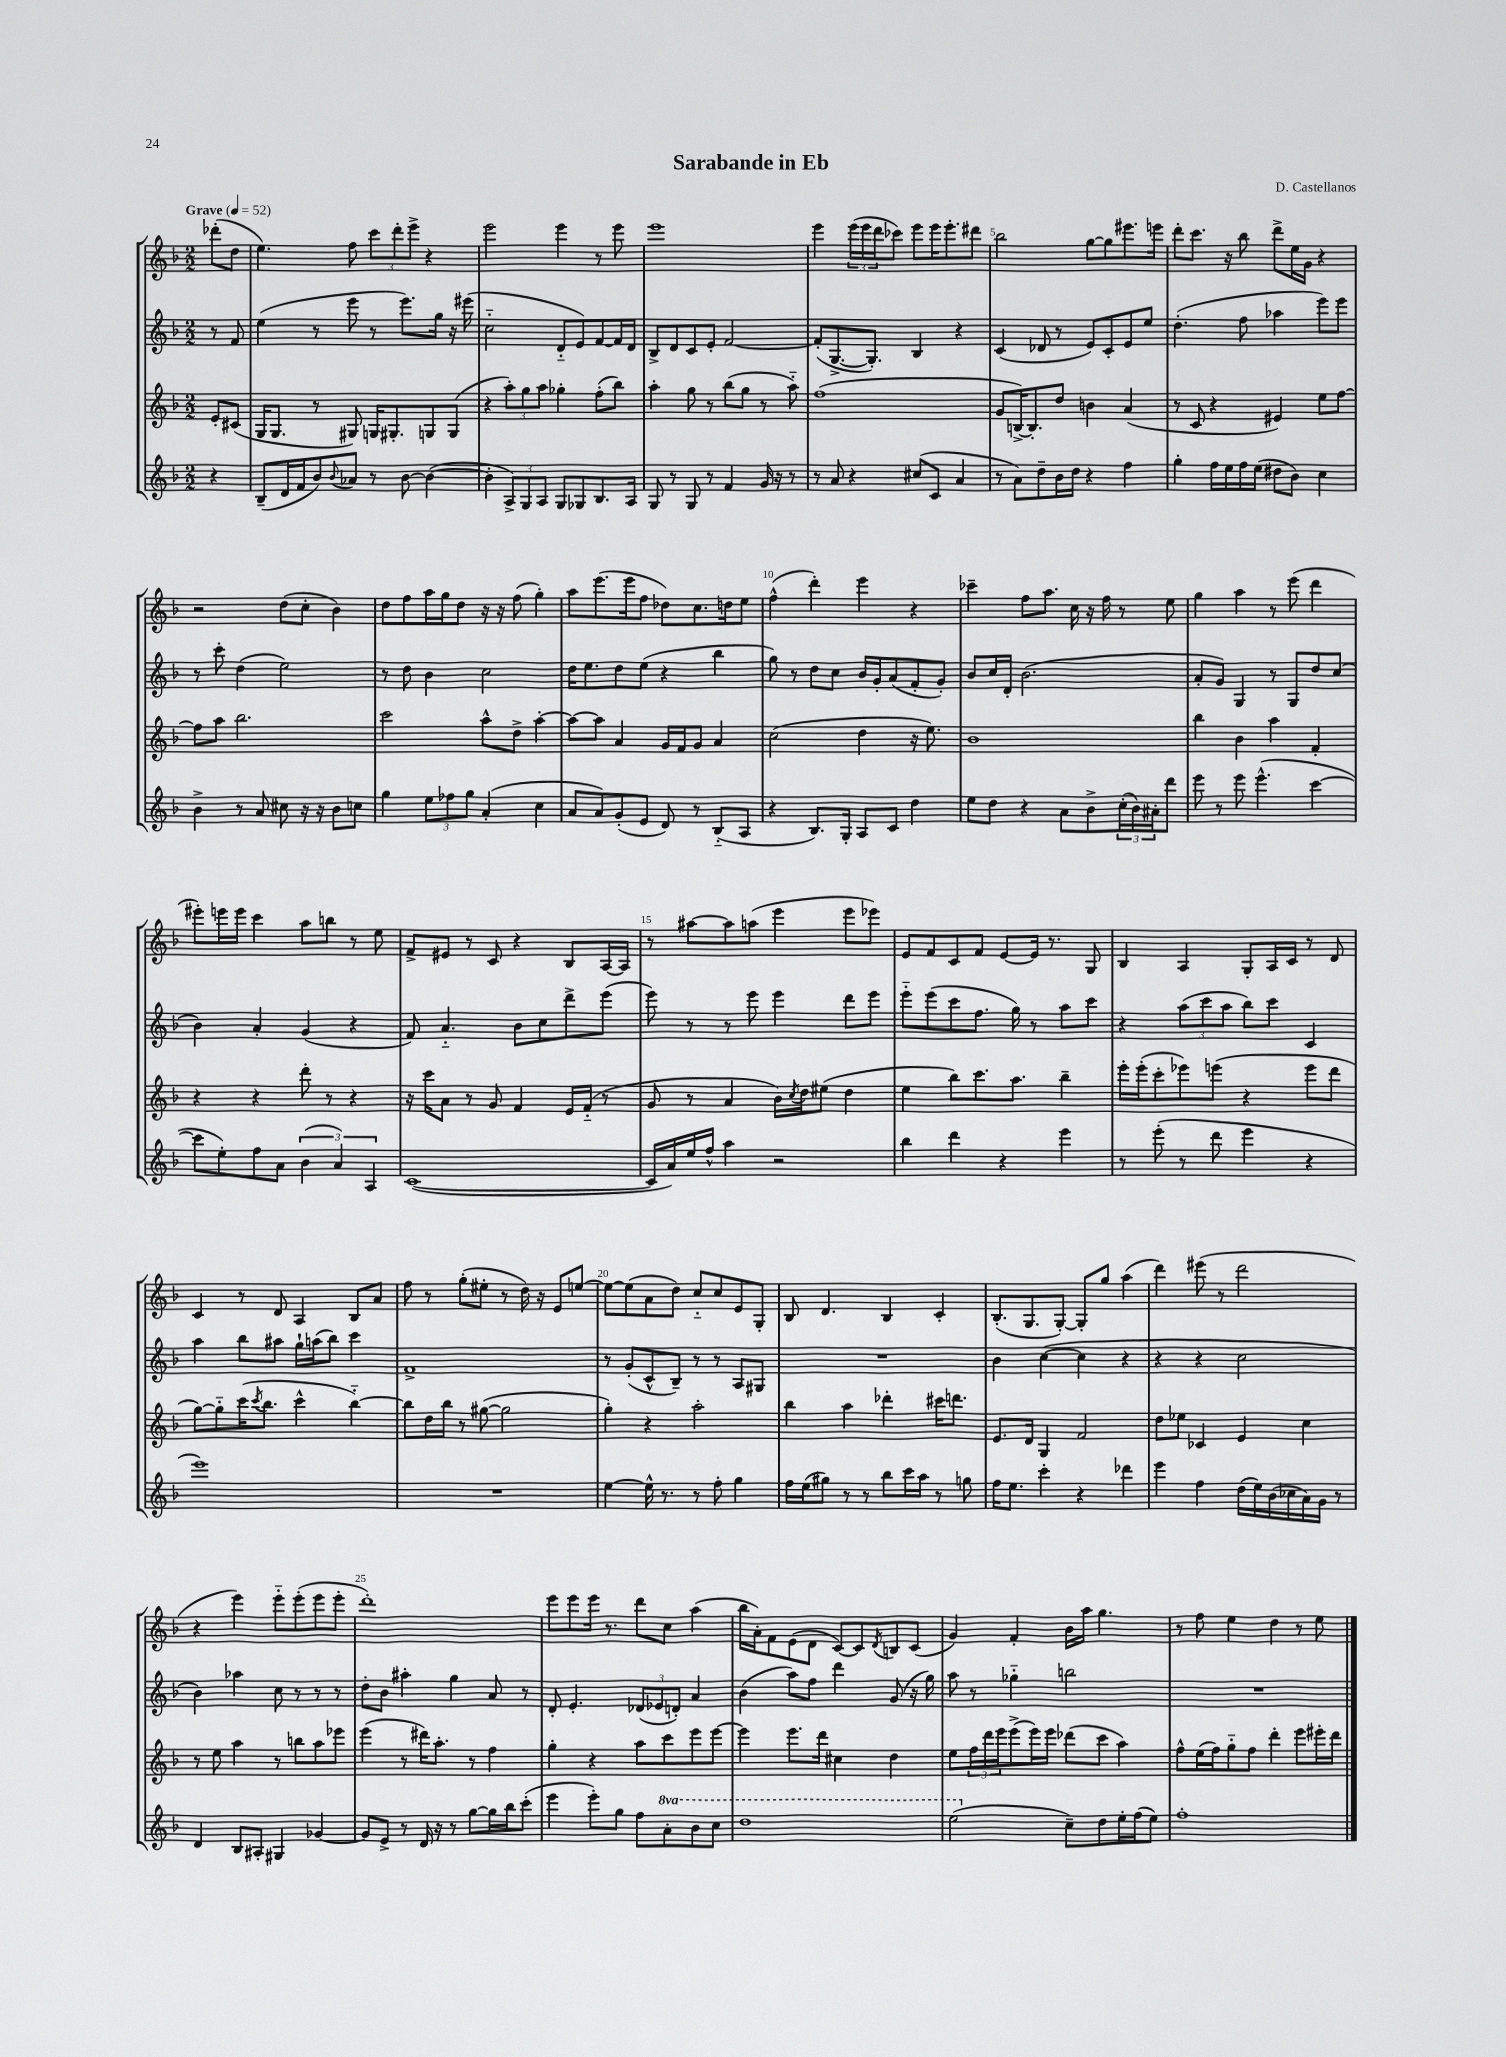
\header { title = "Sarabande in Eb" composer = "D. Castellanos" }
<<
\new StaffGroup <<
\new Staff = "s0" {
    \clef treble \key f \major \numericTimeSignature \time 2/2 \partial 4 \tempo "Grave" 4 = 52
    des'''8-.( d''8 |
    e''4.) f''8 \tuplet 3/2 { c'''8 d'''8-. e'''8-> } r4 |
    e'''2 e'''4 r8 e'''8 |
    e'''1 |
    e'''4 \tuplet 3/2 { e'''16( e'''16 d'''16 } ces'''8) e'''8 e'''16 e'''8.-. dis'''8 |
    bes''2 g''8~ g''8 eis'''8. e'''16 |
    d'''8-. c'''8. r16 bes''8 d'''8-> e''16 g'16 r4 |
    r2 d''8( c''8-. bes'4) |
    d''8 f''8 a''16 g''16 d''8 r16 r16 f''8( g''4-.) |
    a''8 e'''8.( e'''16 f''8 des''8) c''8. d''16 e''8 |
    f''4-^( d'''4-.) e'''4 r4 |
    ces'''4-- f''8 a''8. c''16 r16 f''16 r8 e''8 |
    g''4 a''4 r8 e'''8( d'''4 |
    eis'''8-.) e'''16 e'''16 c'''4 a''8 b''8 r8 e''8 |
    f'8-> eis'8 r8 c'8 r4 bes8 a16~ a16 |
    r8 ais''8~ ais''8 a''8( e'''4 e'''8 ees'''8) |
    e'8 f'8 c'8 f'8 e'8~ e'16 r8. g8 |
    bes4 a4 g8-. a16 c'16 r8 d'8 |
    c'4 r8 d'8 a4 bes8 a'8 |
    f''8 r8 g''8-.( eis''8-. r8 d''16) r16 e'8 e''8~ |
    e''8~ e''8( a'8 d''8) c''8-_ c''8 e'8 g8-. |
    bes8 d'4. bes4 c'4-. |
    bes8.-.( g8. g8~-.) g8-. g''8 a''4( |
    d'''4) eis'''8( r8 d'''2 |
    r4 e'''4) e'''8-_ e'''8-.( e'''8 e'''8-. |
    d'''1-.) |
    e'''8 e'''8 e'''16 r8. d'''8 c''8 a''4( |
    bes''16 a'16-.) f'8 e'8( d'8 c'8~) c'8 \acciaccatura { d'8 } b8 c'8( |
    g'4) f'4-. bes'16 a''16 g''4. |
    r8 f''8 e''4 d''4 r8 e''8 \bar "|." |
}
\new Staff = "s1" {
    \clef treble \key f \major \numericTimeSignature \time 2/2 \partial 4
    r8 f'8 |
    e''4( r8 e'''8 r8 e'''8.) g''16 r16 eis'''16( |
    c''2-_ d'8-_ e'8) f'8~ f'16 d'16 |
    bes8-> d'8 c'8 e'8-. f'2~ |
    f'8-.( g8.~-> g8.-.) bes4 r4 |
    c'4( des'8 r8 e'8) c'8-. e'8 e''8 |
    d''4.-.( f''8 aes''4 e'''8) e'''8 |
    r8 c'''8-. d''4( e''2) |
    r8 d''8 bes'4 c''2 |
    d''16 e''8. d''8 e''8( r4 bes''4 |
    g''8) r8 d''8 c''8 bes'16 g'16-. a'8( f'8-. g'8-.) |
    bes'8 c''16 d'16-. bes'2.( |
    a'8-. g'8) g4 r8 g8 d''8 c''8( |
    bes'4) a'4-. g'4( r4 |
    f'8) a'4.-_ bes'8 c''8 d'''8-> e'''8( |
    e'''8) r8 r8 e'''8 e'''4 d'''8 e'''8 |
    e'''8-_ e'''8( c'''8 f''8. g''16) r8 a''8 c'''8 |
    r4 \tuplet 3/2 { a''8( c'''8 a''8 } bes''8) c'''8 c'4 |
    a''4 bes''8 ais''8 g''16-! a''16( bes''8) c'''4 |
    f'1-> |
    r8 g'8-.( c'8-^ bes8--) r8 r8 a8 gis8 |
    R1 |
    bes'4 c''4~( c''4 r4 |
    r4 r4 c''2 |
    bes'4) aes''4 c''8 r8 r8 r8 |
    d''8-. bes'8 ais''4-. g''4 a'8 r8 |
    d'8-. e'4.-. \tuplet 3/2 { des'8( ees'8 d'8-.) } a'4 |
    bes'4( a''8) f''8 d'''4 g'8( r16 g''16) |
    a''8 r8 ges''4-_ b''2 |
    R1 \bar "|." |
}
\new Staff = "s2" {
    \clef treble \key f \major \numericTimeSignature \time 2/2 \partial 4
    e'8-. cis'8( |
    g16 g8. r8 gis8) g16 gis8.-. g8 g8( |
    r4 \tuplet 3/2 { a''8-.) g''8 a''8 } ges''4-. f''8-.( bes''8) |
    a''4-. g''8 r8 bes''8( g''8 r8 a''8-_) |
    f''1( |
    g'8 b16~->) b8.-. d''8 b'4 a'4( |
    r8 c'8 r4 eis'4) e''8 f''8~ |
    f''8 a''8 bes''2. |
    c'''2 a''8-^ d''8-> a''4~-. |
    a''8~ a''8 a'4 g'16 f'16 g'8 a'4 |
    c''2( d''4 r16 e''8.) |
    bes'1 |
    bes''4 bes'4 a''4 f'4-. |
    r4 r4 d'''8-. r8 r4 |
    r16 c'''16 a'8 r8 g'8 f'4 e'16 f'16-_( r8 |
    g'8 r8 a'4 bes'16) \acciaccatura { c''8 } d''16 eis''8( d''4 |
    e''4 bes''8) c'''8. a''8. bes''4-- |
    e'''16-. e'''16-.( c'''8-. ees'''8) e'''8( r4 e'''8 d'''8 |
    g''8~) g''8-_ c'''16( \acciaccatura { c'''8 } bes''8. c'''4-^ bes''4~-_) |
    bes''8 d''16 bes''16 r8 gis''8~( gis''2 |
    g''4-.) r4 a''2-. |
    bes''4 a''4 des'''4-. cis'''16 d'''8. |
    e'8. d'16 g4 f'2 |
    d''8 ees''8 ces'4 e'4 c''4 |
    r8 e''8 a''4 r8 b''8 a''8 ees'''8 |
    e'''4( r8 dis'''16) a''8.-. r8 f''4 |
    g''4-. r4 a''8 c'''8 e'''8 e'''8~ |
    e'''4 e'''8. d'''16 cis''4 d''4 |
    e''8 \tuplet 3/2 { f''16 d'''16 e'''16 } e'''8->( e'''16) e'''16 des'''8( c'''8 a''4) |
    f''8-^ e''16( f''16) g''8-_ f''8 d'''4-. e'''8 eis'''16-. d'''16 \bar "|." |
}
\new Staff = "s3" {
    \clef treble \key f \major \numericTimeSignature \time 2/2 \set Staff.ottavationMarkups = #ottavation-simple-ordinals \partial 4
    r4 |
    bes8--( d'16 f'16 bes'8) \appoggiatura { bes'8 } aes'8 r8 bes'8~ bes'4~( |
    bes'4-. \tuplet 3/2 { a8->) g8 a8 } g8 ges8 bes8. a16 |
    g8 r8 g8 r8 f'4 g'16 r16 r8 |
    r8 a'8 r4 cis''8( c'8 a'4 |
    r8 a'8) d''8-- bes'16 d''16 r4 f''4 |
    g''4-. f''16 e''16 f''16 e''16( dis''8 bes'8) c''4 |
    bes'4-> r8 a'8 cis''8 r16 r16 bes'8 c''8 |
    g''4 \tuplet 3/2 { e''8 fes''8 g''8 } a'4-.( c''4 |
    a'8 a'8) g'8-.( e'8 d'8) r8 bes8-_( a8 |
    r4 bes8.) g16-. a8 c'8 d''4 |
    e''8 d''8 r4 a'8 bes'8-> \tuplet 3/2 { c''16-.( bes'16) ais'16-. } d'''8 |
    e'''8 r8 e'''8 e'''4.-^( c'''4~ |
    c'''8 e''8-.) f''8 a'8 \tuplet 3/2 { bes'4( a'4) a4 } |
    c'1~( |
    c'16 a'16) e''16 f''16-^ a''4 r2 |
    bes''4 d'''4 r4 e'''4 |
    r8 e'''8-.( r8 d'''8 e'''4 r4 |
    e'''1) |
    R1 |
    e''4~ e''16-^ r8. r8 f''8-. g''4 |
    f''16 e''16( gis''8) r8 r8 bes''8 c'''16 a''16 r8 g''8 |
    f''16 e''8. c'''4-. r4 des'''4 |
    e'''4 f''4 d''16( e''16) bes'16( ces''16 a'16) g'16 r8 |
    d'4 bes8 ais8-. gis4 ges'4~ |
    ges'8 e'8-> r8 d'16 r16 r8 g''8~ g''16 bes''16 c'''8-.( |
    e'''4 e'''8-.) g''8 f''8 \ottava #1 a''8-. bes''8 c'''8 |
    d'''1 |
    e'''2( \ottava #0 c''8--) d''8 e''16-. f''16( e''8) |
    f''1-. \bar "|." |
}
>>
>>
\layout { \context { \Score \override BarNumber.break-visibility = ##(#f #t #t) barNumberVisibility = #(every-nth-bar-number-visible 5) } }
